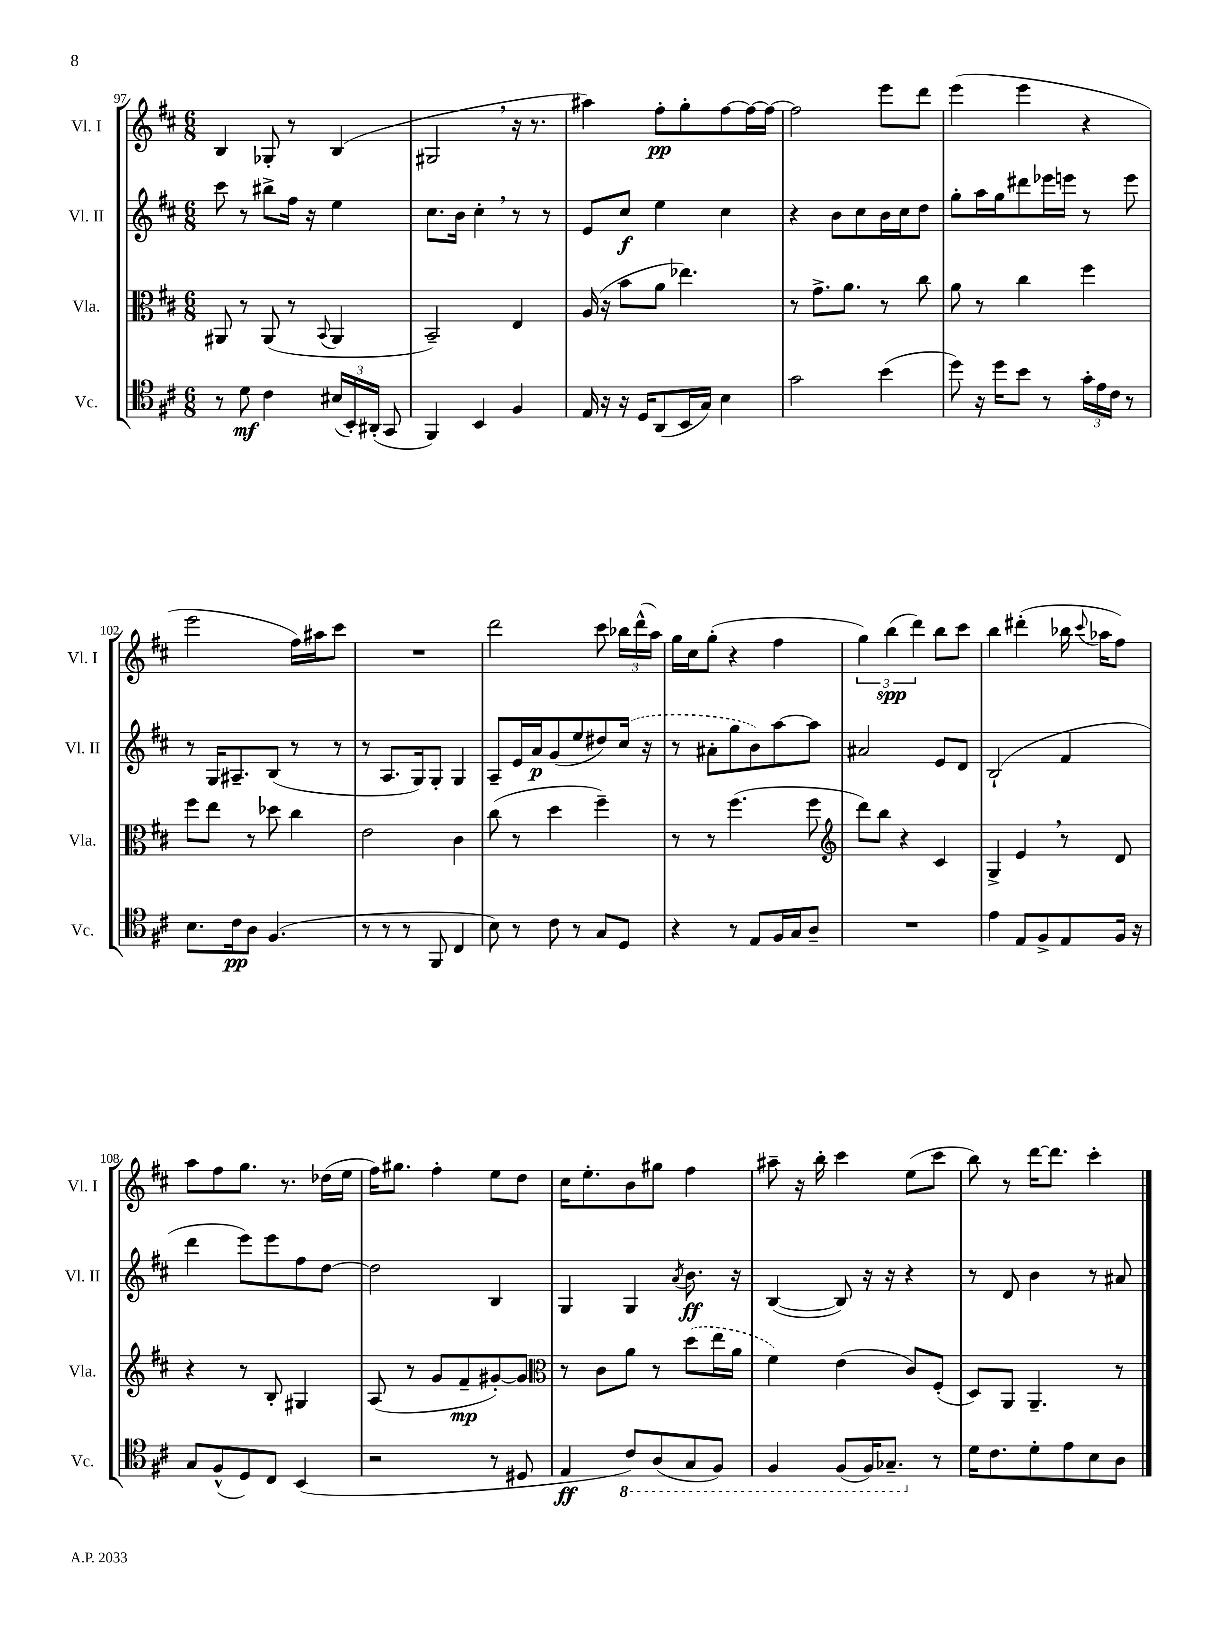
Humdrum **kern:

**kern	**kern	**kern	**kern
*staff4	*staff3	*staff2	*staff1
*clefC4	*clefC3	*clefG2	*clefG2
*k[f#c#]	*k[f#c#]	*k[f#c#]	*k[f#c#]
*M6/8	*M6/8	*M6/8	*M6/8
8r	8AA#	8ccc#	4B
8d	8r	8r	.
4c#	(8AA#	8bb#^	8G-'
.	8r	16ff#	8r
.	.	16r	.
.	8qqBB	.	.
(24B#	4AA#	4ee	(4B
24BB')	.	.	.
(24AA#'	.	.	.
8GG	.	.	.
=	=	=	=
4FF#)	2BB~)	8.cc#	2G#
.	.	16b	.
4BB	.	4cc#'	.
4F#	4E	8r	16r
.	.	.	8.r
.	.	8r	.
=	=	=	=
16E	(16A	8e	4aa#)
16r	16r	.	.
16r	8b	8cc#	.
16D	.	.	.
(8AA	8a	4ee	8ff#'
16BB	4.ee-)	.	8gg'
16G)	.	.	.
4B	.	4cc#	[8ff#
.	.	.	16ff#_
.	.	.	16ff#_
=	=	=	=
2g	8r	4r	2ff#]
.	8.g^	.	.
.	.	8b	.
.	8.a	.	.
.	.	8cc#	.
(4b	8r	16b	8eee
.	.	16cc#	.
.	8cc#	8dd	8ddd
=	=	=	=
8dd)	8a	8gg'	(4eee
16r	8r	16aa	.
16dd	.	16gg	.
8b	4cc#	8ddd#	4eee
8r	.	16eee-	.
.	.	16eee	.
24g'	4ff#	8r	4r
24e	.	.	.
24c#	.	.	.
8r	.	8eee	.
=	=	=	=
8.B	8ff#	8r	2eee
.	8ee	16G	.
16c#	.	8.A#~	.
8A	8r	.	.
(4.F#	8dd-	(8B	.
.	4cc#	8r	16ff#)
.	.	.	16aa#
.	.	8r	8ccc#
=	=	=	=
8r	2e	8r	2.r
8r	.	8.A	.
8r	.	.	.
.	.	16G)	.
8FF#	.	8G'	.
4C#	4c#	4G	.
=	=	=	=
8B)	(8cc#	8A~	2ddd
8r	8r	16e	.
.	.	16a	.
8c#	4dd	(8g	.
8r	.	8ee	.
8G	4ff#~)	8dd#)	8ccc#
8D	.	(16cc#	24bb-
.	.	.	(24ddd^^
.	.	16r	.
.	.	.	24aa)
=	=	=	=
4r	8r	8r	16gg
.	.	.	16cc#
.	8r	8a#'	(8gg'
8r	(4.ff#	8gg	4r
8E	.	8b)	.
16F#	.	[8aa	4ff#
16G	.	.	.
8A~	8ff#	8aa]	.
=	=	=	=
*	*clefG2	*	*
2.r	8ddd)	2a#	6gg)
.	8bb	.	.
.	.	.	(6bb
.	4r	.	.
.	.	.	6ddd)
.	4c#	8e	8bb
.	.	8d	8ccc#
=	=	=	=
4e	4G^	(2B`	4bb
8E	4e	.	(4ddd#'
8F#^	.	.	.
8E	8r	4f#	16bb-
.	.	.	8qqccc#
.	.	.	16aa-
16F#	8d	.	8ff#)
16r	.	.	.
=	=	=	=
8G	4r	4ddd	8aa
(8F#^^	.	.	8ff#
8D)	8r	8eee)	8.gg
8C#	8B'	8eee	.
.	.	.	8.r
(4BB	4G#	8ff#	.
.	.	[8dd	(16dd-
.	.	.	16ee
=	=	=	=
2r	(8A	2dd]	16ff#)
.	.	.	8.gg#
.	8r	.	.
.	8g	.	4ff#'
.	8f#~	.	.
8r	[8g#')	4B	8ee
8D#	8g#]	.	8dd
=	=	=	=
*	*clefC3	*	*
4E	8r	4G	16cc#
.	.	.	8.ee'
.	8c#	.	.
8C#)	8a	4G	8b
(8AA	8r	.	8gg#
.	.	8qa	.
8GG	(8dd	8.b	4ff#
8FF#)	16ee	.	.
.	16a	16r	.
=	=	=	=
4FF#	4f#)	([4B	8aa#~
.	.	.	16r
.	.	.	16bb'
(8FF#	(4e	8B])	4ccc#
16FF#)	.	16r	.
8.GG-~	.	16r	.
.	8c#)	4r	(8ee
8r	(8F#'	.	8ccc#
=	=	=	=
16d	8D)	8r	8bb)
8.c#	.	.	.
.	8AA	8d	8r
8d'	4.AA~	4b	[16ddd
.	.	.	8.ddd]
8e	.	.	.
8B	.	8r	4ccc#'
8A	8r	8a#	.
==	==	==	==
*-	*-	*-	*-
